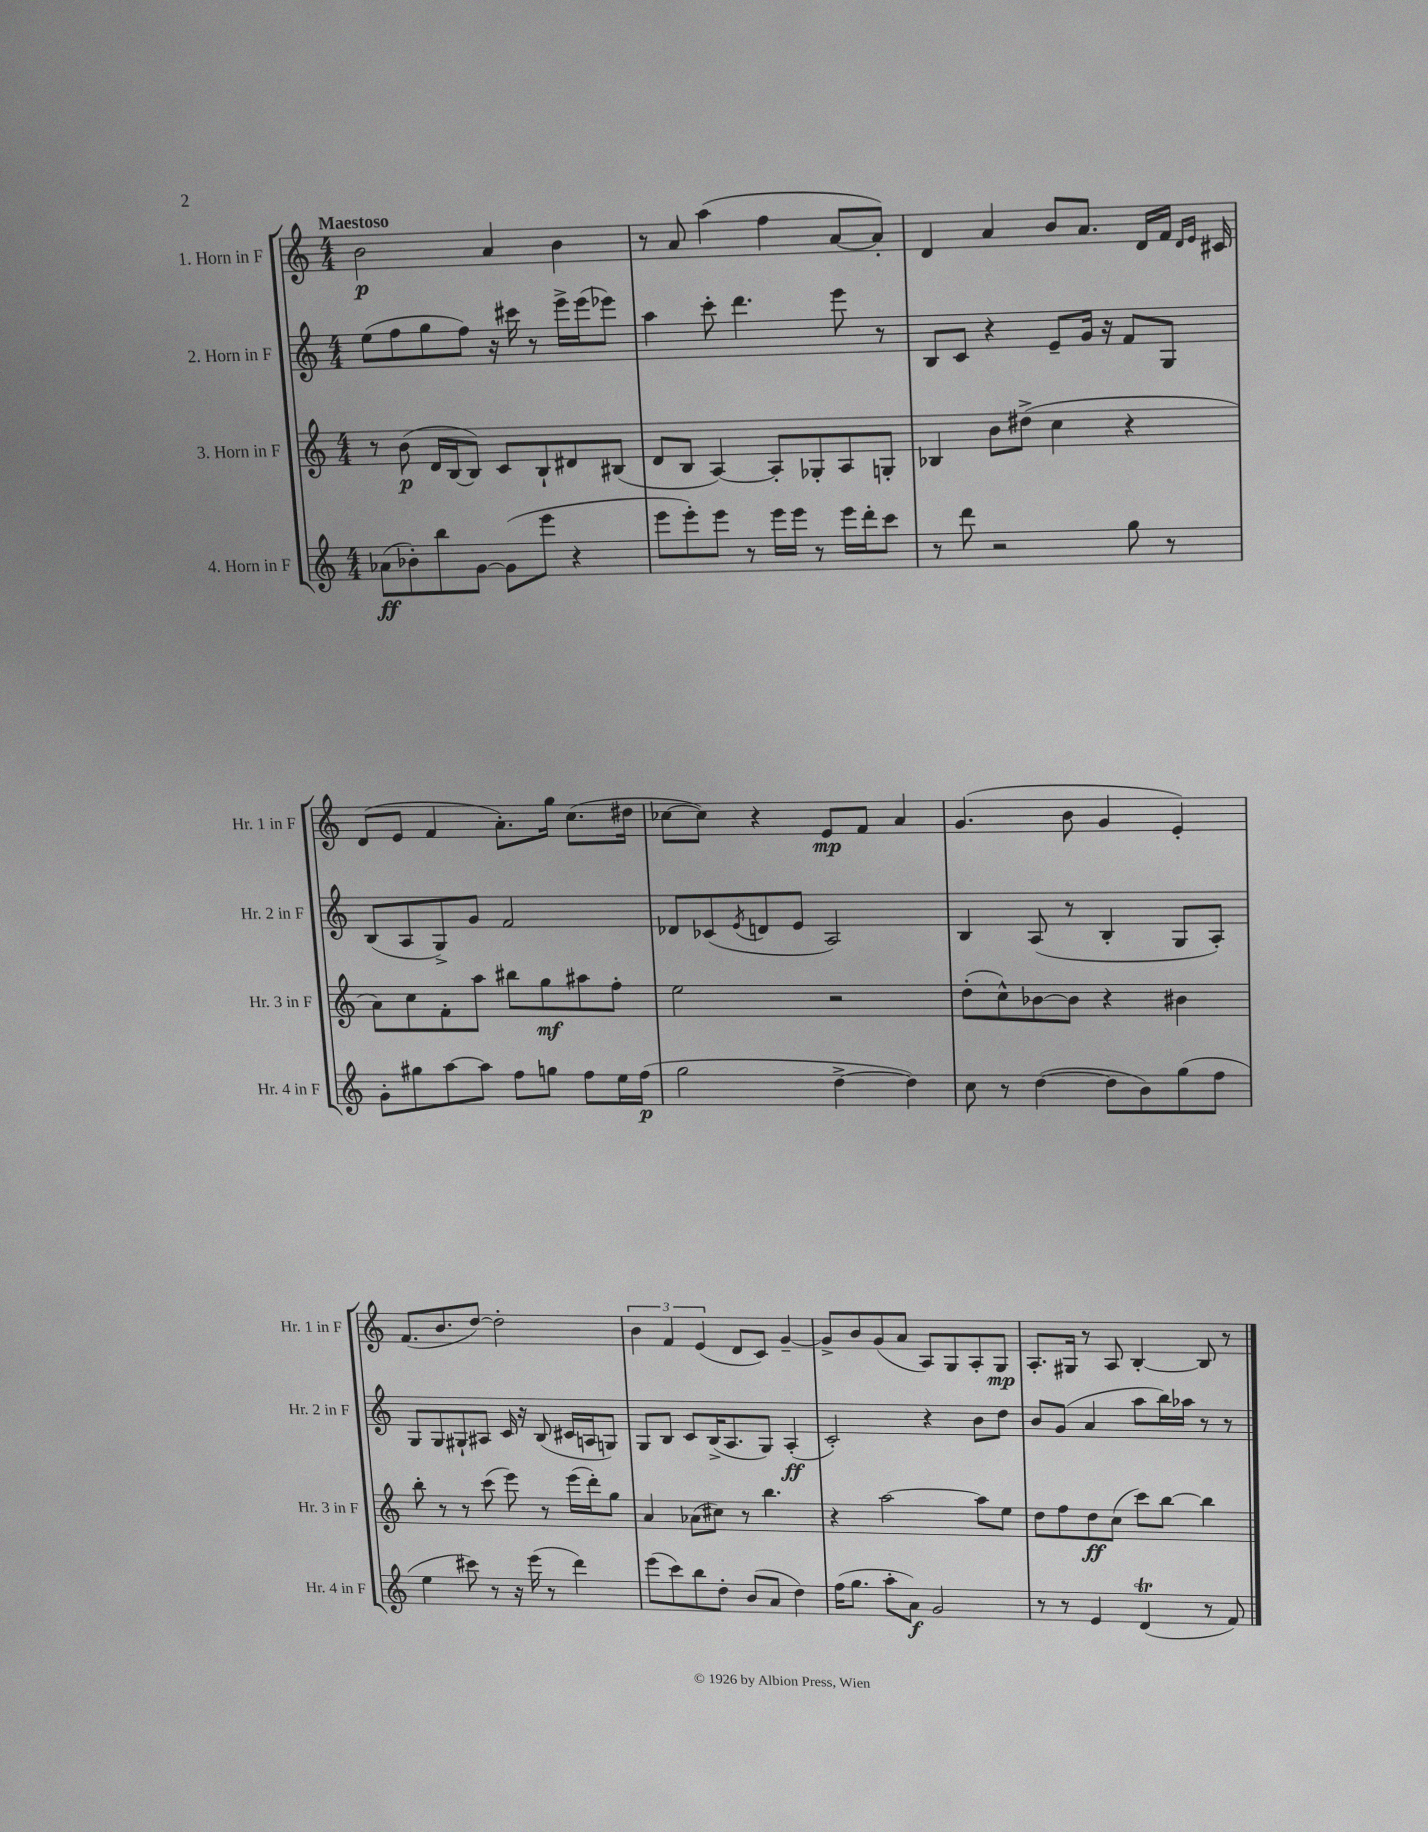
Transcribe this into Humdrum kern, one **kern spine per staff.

**kern	**dynam	**kern	**dynam	**kern	**dynam	**kern	**dynam
*part4	*part4	*part3	*part3	*part2	*part2	*part1	*part1
*staff4	*staff4	*staff3	*staff3	*staff2	*staff2	*staff1	*staff1
*I"4. Horn in F	*	*I"3. Horn in F	*	*I"2. Horn in F	*	*I"1. Horn in F	*
*I'Hr. 4 in F	*	*I'Hr. 3 in F	*	*I'Hr. 2 in F	*	*I'Hr. 1 in F	*
*clefG2	*	*clefG2	*	*clefG2	*	*clefG2	*
*k[]	*	*k[]	*	*k[]	*	*k[]	*
*M4/4	*	*M4/4	*	*M4/4	*	*M4/4	*
=1	=1	=1	=1	=1	=1	=1	=1
!	!	!	!	!	!	!LO:TX:a:B:t=Maestoso	!
(8a-X\L	ff	8r	.	(8ee\L	.	2b\	p
8b-X'\)	.	(8b\	p	8ff\	.	.	.
8bb\	.	16d/LL	.	8gg\	.	.	.
.	.	[16B/J	.	.	.	.	.
[8g\J	.	8B/J])	.	8ff\J)	.	.	.
(8g\L]	.	8c/L	.	16r	.	4a/	.
.	.	.	.	16ccc#X\	.	.	.
8eee\J	.	8B`/	.	8r	.	.	.
4r	.	8d#X/	.	16eee^\LL	.	4b\	.
.	.	.	.	(16eee\J	.	.	.
.	.	(8B#X/J	.	8eee-X\J)	.	.	.
=2	=2	=2	=2	=2	=2	=2	=2
8eee\L	.	8d/L	.	4aa\	.	8r	.
8eee'\)	.	8B/J	.	.	.	8a/	.
8eee\J	.	[4A/)	.	8ccc'\	.	(4aa\	.
8r	.	.	.	4.ddd\	.	.	.
16eee\LL	.	8A'/L]	.	.	.	4ff\	.
16eee\JJ	.	.	.	.	.	.	.
8r	.	8G-X'/	.	.	.	.	.
16eee\LL	.	8A/	.	8eee\	.	[8a/L	.
16ddd'\J	.	.	.	.	.	.	.
8ccc\J	.	8Gn'/J	.	8r	.	8a'/J])	.
=3	=3	=3	=3	=3	=3	=3	=3
8r	.	4B-X/	.	8B/L	.	4d/	.
8ddd\	.	.	.	8c/J	.	.	.
2r	.	8b\L	.	4r	.	4a/	.
.	.	(8dd#X^\J	.	.	.	.	.
.	.	4cc\	.	8e~/L	.	8b/L	.
.	.	.	.	16g/Jk	.	8.a/J	.
.	.	.	.	16r	.	.	.
8gg\	.	4r	.	8f/L	.	.	.
.	.	.	.	.	.	16d/LL	.
8r	.	.	.	8G/J	.	16f/JJ	.
.	.	.	.	.	.	16qqd/LL	.
.	.	.	.	.	.	16qqe/JJ	.
.	.	.	.	.	.	16c#X/	.
!!LO:LB:g=z
=4	=4	=4	=4	=4	=4	=4	=4
8g'\L	.	8a\L)	.	(8B/L	.	(8d/L	.
8gg#X\	.	8cc\	.	8A/	.	8e/J	.
[8aa\	.	8f'\	.	8G^/)	.	4f/	.
8aa\J]	.	8aa\J	.	8g/J	.	.	.
8ff\L	.	8bb#X\L	.	2f/	.	8.a'\L)	.
8ggn\J	.	8gg\	mf	.	.	.	.
.	.	.	.	.	.	16gg\Jk	.
8ff\L	.	8aa#X\	.	.	.	(8.cc\L	.
16ee\L	.	8ff'\J	.	.	.	.	.
(16ff\JJ	p	.	.	.	.	16dd#X\Jk	.
=5	=5	=5	=5	=5	=5	=5	=5
2gg\	.	2ee\	.	8d-X/L	.	[8cc-X\L	.
.	.	.	.	(8c-X/	.	8cc-\J])	.
.	.	.	.	8qe/	.	.	.
.	.	.	.	8dn/	.	4r	.
.	.	.	.	8e/J	.	.	.
[4dd^\	.	2r	.	2A/)	.	8e/L	mp
.	.	.	.	.	.	8f/J	.
4dd\])	.	.	.	.	.	4a/	.
=6	=6	=6	=6	=6	=6	=6	=6
8cc\	.	(8dd'\L	.	4B/	.	(4.g/	.
8r	.	8cc^^\)	.	.	.	.	.
([4dd\	.	[8b-X\	.	(8A/	.	.	.
.	.	8b-\J]	.	8r	.	8b\	.
8dd\L]	.	4r	.	4B'/	.	4g/	.
8b\)	.	.	.	.	.	.	.
(8gg\	.	4b#X\	.	8G/L	.	4e'/)	.
8ff\J	.	.	.	8A'/J)	.	.	.
!!LO:LB:g=z
=7	=7	=7	=7	=7	=7	=7	=7
4ee\	.	8bb'\	.	8G/L	.	(8.f/L	.
.	.	8r	.	8G/	.	.	.
.	.	.	.	.	.	8.b/	.
8ccc#X\)	.	8r	.	8G#X`/	.	.	.
8r	.	(8ccc\	.	8A#X/J	.	[8dd/J)	.
16r	.	8eee\)	.	16c/	.	2dd'\]	.
(16eee\	.	.	.	16r	.	.	.
8r	.	8r	.	(8B/	.	.	.
4ddd\)	.	(16eee\LL	.	16c#X/LL	.	.	.
.	.	16ddd'\J)	.	16An/J	.	.	.
.	.	8gg\J	.	8Gn/J)	.	.	.
=8	=8	=8	=8	=8	=8	=8	=8
(8eee\L	.	4a/	.	8G/L	.	6b\	.
8ccc\)	.	.	.	8B/J	.	.	.
.	.	.	.	.	.	6f/	.
8bb\	.	(8a-X\L	.	8c/L	.	.	.
.	.	.	.	.	.	(6e/	.
8dd'\J	.	8cc#X\J)	.	(16B^/K	.	.	.
.	.	.	.	8.A/	.	.	.
(8b/L	.	8r	.	.	.	8d/L	.
8a/J	.	4.bb\	.	8G/J)	.	8c/J)	.
4dd\)	.	.	.	(4A'/	ff	[4g~/	.
=9	=9	=9	=9	=9	=9	=9	=9
(16ff\KL	.	4r	.	2c'/)	.	8g^/L]	.
8.gg\J	.	.	.	.	.	.	.
.	.	.	.	.	.	8b/	.
8aa'\L	.	[2aa\	.	.	.	(8g/	.
8a\J)	f	.	.	.	.	8a/J	.
2g/	.	.	.	4r	.	8A/L)	.
.	.	.	.	.	.	8G/	.
.	.	8aa\L]	.	8b\L	.	8A'/	.
.	.	8ee\J	.	8dd\J	.	8G/J	mp
=10	=10	=10	=10	=10	=10	=10	=10
8r	.	8dd\L	.	8b/L	.	8.A'/L	.
8r	.	8ff\	.	(8g/J	.	.	.
.	.	.	.	.	.	16G#X/Jk	.
4e/	.	8dd\	ff	4a/	.	8r	.
.	.	(8cc\J	.	.	.	8A/	.
(4dT/	.	8ccc\L)	.	8aa\L	.	[4B'/	.
.	.	[8bb\J	.	16bb\L)	.	.	.
.	.	.	.	16aa-X\JJ	.	.	.
8r	.	4bb\]	.	8r	.	8B/]	.
8f/)	.	.	.	8r	.	8r	.
==	==	==	==	==	==	==	==
*-	*-	*-	*-	*-	*-	*-	*-
